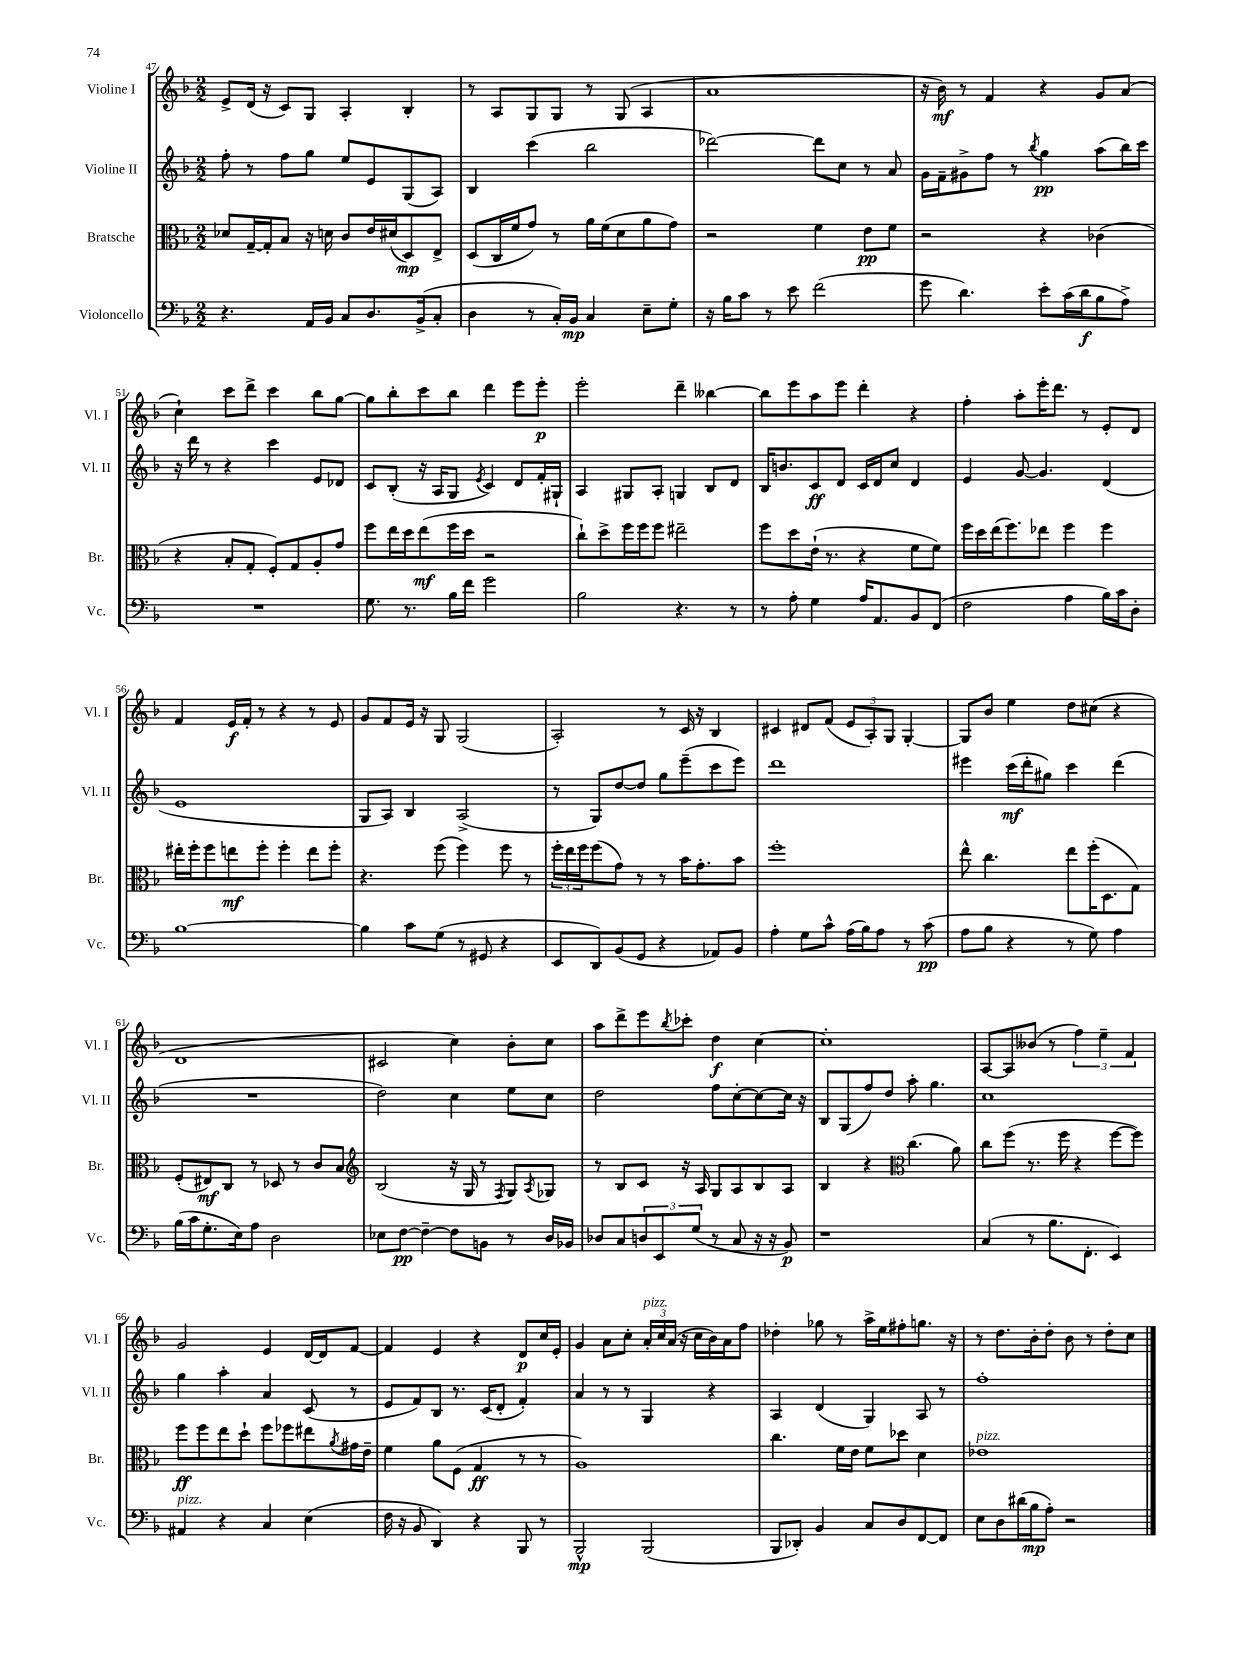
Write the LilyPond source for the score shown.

<<
\new StaffGroup <<
\new Staff = "s0" \with { instrumentName = "Violine I" shortInstrumentName = "Vl. I" } {
    \clef treble \key f \major \numericTimeSignature \time 2/2
    e'8-> d'16( r16 c'8) g8 a4-. bes4-. |
    r8 a8 g8 g8 r8 g8( a4 |
    a'1 |
    r16 bes'16\mf) r8 f'4 r4 g'8 a'8( |
    c''4-!) c'''8 d'''8-> c'''4 bes''8 g''8~ |
    g''8 bes''8-. c'''8 bes''8 d'''4 e'''8 e'''8-.\p |
    e'''2-. d'''4-- beses''4~ |
    beses''8 e'''8 a''8 e'''8 d'''4-. r4 |
    f''4-. a''8-. e'''16-. d'''8. r8 e'8-. d'8 |
    f'4 e'16\f f'16-. r8 r4 r8 e'8 |
    g'8 f'8 e'16 r16 g8 g2( |
    a2-.) r8 c'16 r16 bes4 |
    cis'4 dis'8 f'8( \tuplet 3/2 { e'8 a8-.) g8 } g4~-. |
    g8 bes'8 e''4 d''8 cis''8( r4 |
    d'1 |
    cis'2 c''4) bes'8-. c''8 |
    a''8 d'''8-> e'''8 \acciaccatura { bes''8 } ces'''8-. d''4\f c''4~ |
    c''1-. |
    a8~ a8 beses'8( r8 \tuplet 3/2 { f''4) e''4-- f'4 } |
    g'2 e'4 d'16~ d'16 f'8~ |
    f'4 e'4 r4 d'8\p c''16 e'16-. |
    g'4 a'8 c''8-. \tuplet 3/2 { a'16-.^\markup { \italic "pizz." } c''16 a'16( } r16 c''16 bes'16) a'16 f''8 |
    des''4-. ges''8 r8 a''16-> e''16 fis''8-. g''8. r16 |
    r8 d''8. bes'16-. d''8-. bes'8 r8 d''8-. c''8 \bar "|." |
}
\new Staff = "s1" \with { instrumentName = "Violine II" shortInstrumentName = "Vl. II" } {
    \clef treble \key f \major \numericTimeSignature \time 2/2
    f''8-. r8 f''8 g''8 e''8 e'8 g8( a8) |
    bes4 c'''4( bes''2 |
    des'''2~) des'''8 c''8 r8 a'8 |
    g'16 f'16-- gis'8-> f''8 r8 \acciaccatura { bes''8 } g''4\pp a''8( bes''16) c'''16 |
    r16 d'''16 r8 r4 c'''4 e'8 des'8 |
    c'8 bes8-.( r16 a16 g8 \acciaccatura { e'8 } c'4) d'8 f'16-. gis16-! |
    a4 gis8 a8-. g4 bes8 d'8 |
    bes16 b'8. c'8\ff d'8 c'16 d'16 c''8 d'4 |
    e'4 g'8~ g'4. d'4( |
    e'1 |
    g8 a8) bes4 a2->( |
    r8 g8) d''8~ d''8 g''8 e'''8--( c'''8 e'''8) |
    d'''1 |
    eis'''4 c'''16\mf( d'''16-. gis''8) c'''4 d'''4( |
    R1 |
    d''2) c''4 e''8 c''8 |
    d''2 f''8 c''8~-. c''8~ c''16 r16 |
    bes8 g8( f''8) d''8 a''8-. g''4. |
    c''1 |
    g''4 a''4-. a'4 c'8( r8 |
    e'8 f'8) bes8 r8. c'16( d'8-. f'4-.) |
    a'4 r8 r8 g4 r4 |
    a4 d'4( g4) a8 r8 |
    f''1-. \bar "|." |
}
\new Staff = "s2" \with { instrumentName = "Bratsche" shortInstrumentName = "Br." } {
    \clef alto \key f \major \numericTimeSignature \time 2/2
    des'8 g16~-- g16-. bes8 r16 d'16 c'8 e'16 dis'16( d8\mp) e8-> |
    d8( c16 f'16 g'8) r8 a'16 f'16( d'8 a'8 g'8) |
    r2 f'4 e'8\pp f'8 |
    r2 r4 ces'4( |
    r4 bes8-. g8-. f8-.) g8 a8-. g'8 |
    f''8 e''16 d''16 e''8\mf( f''16 d''16 r2 |
    c''8-!) d''8-> f''16 f''16 f''8 eis''2-- |
    f''8 d''8 e'16-!( r8. r4 f'8 f'8) |
    f''16 d''16 e''16( f''8.) ees''8 f''4 f''4 |
    eis''16-. f''16-. f''8 e''8\mf f''8-. f''4-. e''8 f''8-. |
    r4. f''8( f''4) f''8 r8 |
    \tuplet 3/2 { f''16-. e''16 f''16 } f''8( g'8) r8 r8 bes'16 g'8.-. bes'8 |
    f''1-. |
    e''8-^ c''4. e''8 f''16-.( d8. g8) |
    f8-.( eis8\mf) c8 r8 des8 r8 c'8 bes8 |
    \clef treble bes2( r16 g16 r8 \acciaccatura { f8 } g8) \acciaccatura { a8 } ges8 |
    r8 bes8 c'8 r16 a16 g8 a8 bes8 a8 |
    bes4 r4 \clef alto c''4.( a'8) |
    c''8 f''8( r8. f''16 r4 f''8~ f''8) |
    f''8\ff f''8 e''8 d''8-! f''8 fes''8 eis''8 \acciaccatura { a'8 } gis'16 e'16-- |
    f'4 a'8 f8( g4\ff r8 r8 |
    a1) |
    c''4. f'16 e'16 f'8 des''8 d'4 |
    ees'1^\markup { \italic "pizz." } \bar "|." |
}
\new Staff = "s3" \with { instrumentName = "Violoncello" shortInstrumentName = "Vc." } {
    \clef bass \key f \major \numericTimeSignature \time 2/2
    r4. a,16 bes,16 c8 d8. bes,16->( c8-. |
    d4 r8 c16-.) bes,16\mp c4 e8-- g8-. |
    r16 bes16 c'8 r8 e'8 f'2( |
    g'8 d'4.) e'8-. c'16( d'16\f bes8 a8->) |
    R1 |
    g8. r8. bes16 f'16 g'2 |
    bes2 r4. r8 |
    r8 a8-. g4 a16 a,8. bes,8 f,8( |
    f2 a4 bes16) c'16 d8-. |
    bes1~ |
    bes4 c'8 g8( r8 gis,8 r4 |
    e,8 d,8) bes,8( g,8 r4 aes,8) bes,8 |
    a4-. g8 c'8-^ a16( bes16) a8 r8 c'8\pp( |
    a8 bes8 r4 r8 g8) a4 |
    bes16( c'16 g8.-. e16) a8 d2 |
    ees8 f8~\pp f4~-- f8 b,8 r8 d16 bes,16 |
    des8 c8 \tuplet 3/2 { d8 e,8 g8( } r8 c8 r16 r16 bes,8\p) |
    r1 |
    c4( r8 bes8. f,8.-. e,4) |
    ais,4^\markup { \italic "pizz." } r4 c4 e4( |
    f16 r16 bes,8 d,4) r4 bes,,8 r8 |
    bes,,2-^\mp bes,,2( |
    bes,,8 des,8-.) bes,4 c8 d8 f,8~ f,8 |
    e8 d8 dis'16( bes16\mp a8-.) r2 \bar "|." |
}
>>
>>
\layout { \context { \Score currentBarNumber = #47 } }
